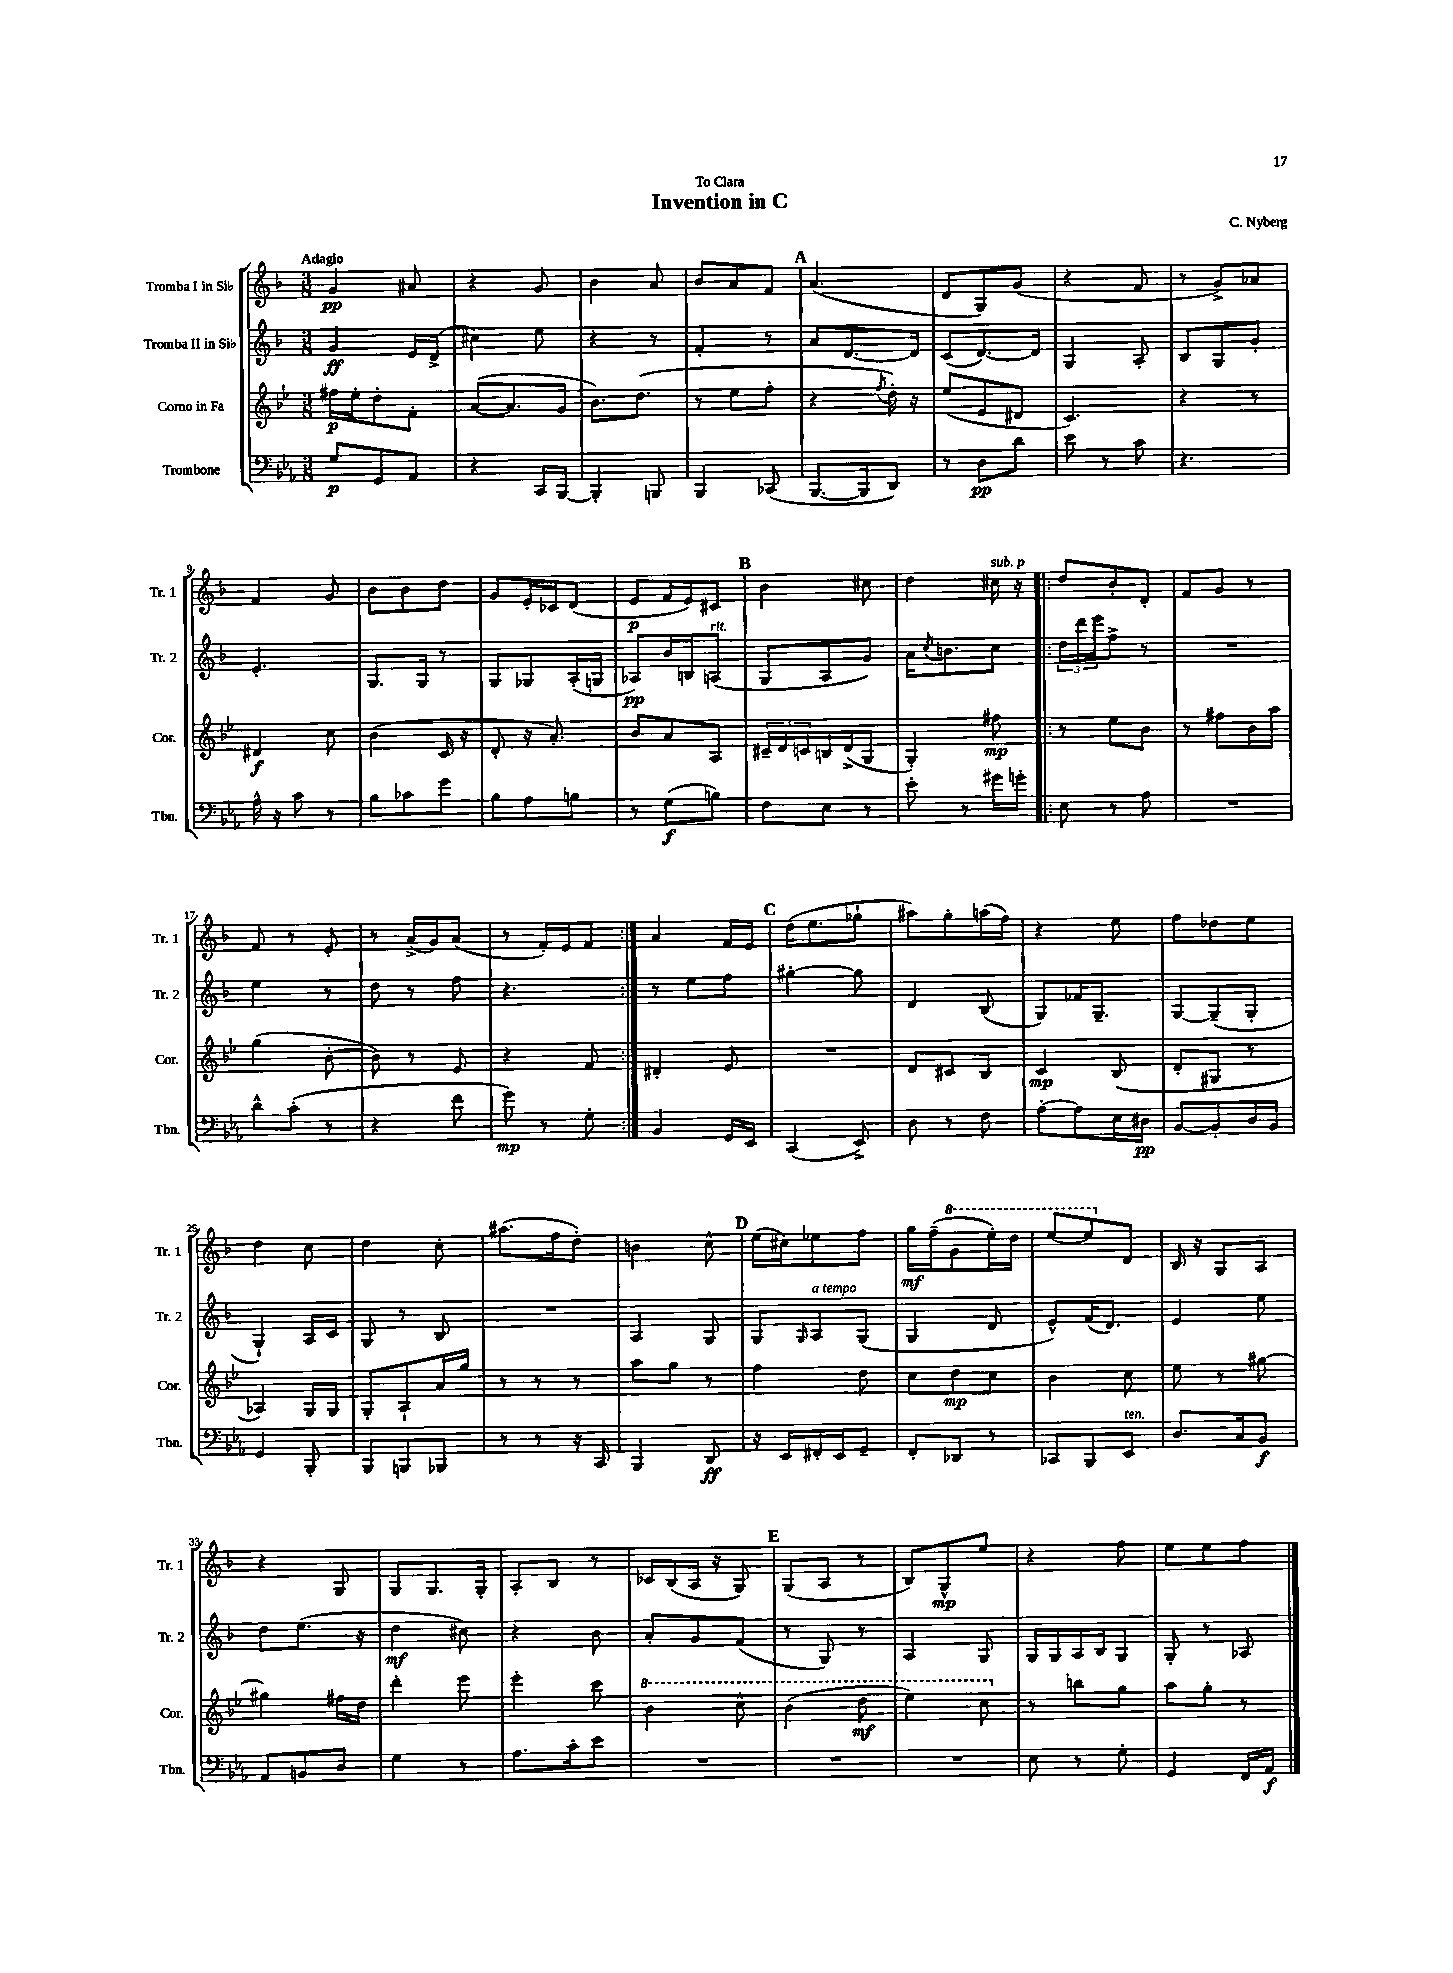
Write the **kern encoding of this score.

**kern	**dynam	**kern	**dynam	**kern	**dynam	**kern	**dynam
*part4	*part4	*part3	*part3	*part2	*part2	*part1	*part1
*staff4	*staff4	*staff3	*staff3	*staff2	*staff2	*staff1	*staff1
*I"Trombone	*	*I"Corno in Fa	*	*I"Tromba II in Si♭	*	*I"Tromba I in Si♭	*
*I'Tbn.	*	*I'Cor.	*	*I'Tr. 2	*	*I'Tr. 1	*
*clefF4	*	*clefG2	*	*clefG2	*	*clefG2	*
*k[b-e-a-]	*	*k[b-e-]	*	*k[b-]	*	*k[b-]	*
*M3/8	*	*M3/8	*	*M3/8	*	*M3/8	*
=1	=1	=1	=1	=1	=1	=1	=1
!	!	!	!	!	!	!LO:TX:a:B:t=Adagio	!
8G/L	p	16ff#X\LL	p	4g/	ff	4g/	pp
.	.	16ee-'\J	.	.	.	.	.
8GG/	.	8dd'\	.	.	.	.	.
8AA-/J	.	8f'\J	.	16e/LL	.	8a#X/	.
.	.	.	.	(16d^/JJ	.	.	.
=2	=2	=2	=2	=2	=2	=2	=2
4r	.	([8a/L	.	4cc#X\)	.	4r	.
.	.	8.a/]	.	.	.	.	.
16CC/LL	.	.	.	8ee\	.	8g/	.
[16BBB-/JJ	.	16g/Jk	.	.	.	.	.
=3	=3	=3	=3	=3	=3	=3	=3
4BBB-'/]	.	8.b-\L)	.	4r	.	4b-\	.
.	.	(8.dd\J	.	.	.	.	.
8BBBn/	.	.	.	8r	.	8a/	.
=4	=4	=4	=4	=4	=4	=4	=4
4BBB-/	.	8r	.	4f'/	.	8b-/L	.
.	.	8ee-\L	.	.	.	8a/	.
(8CC-X/	.	8ff'\J	.	8r	.	8f/J	.
!!LO:REH:place=s1:t=A
=5	=5	=5	=5	=5	=5	=5	=5
[8.BBB-/L	.	4r	.	8a/L	.	(4.a/	.
.	.	.	.	[8.d/	.	.	.
16BBB-/k]	.	.	.	.	.	.	.
.	.	8qff/	.	.	.	.	.
8DD/J)	.	16dd'\)	.	.	.	.	.
.	.	16r	.	16d/Jk]	.	.	.
=6	=6	=6	=6	=6	=6	=6	=6
8r	.	(8ee-/L	.	(8c/L	.	8d/L	.
8D\L	pp	8e-/	.	[8.d/)	.	8G/)	.
8d\J	.	8d#X/J	.	.	.	(8g/J	.
.	.	.	.	16d/Jk]	.	.	.
=7	=7	=7	=7	=7	=7	=7	=7
8e-\	.	4.c/)	.	4G/	.	4r	.
8r	.	.	.	.	.	.	.
8c\	.	.	.	8A'/	.	8f/	.
=8	=8	=8	=8	=8	=8	=8	=8
4.r	.	4r	.	8B-/L	.	8r	.
.	.	.	.	8G/	.	8g^/L)	.
.	.	8r	.	8g'/J	.	8a-X/J	.
!!LO:LB:g=z
=9	=9	=9	=9	=9	=9	=9	=9
16A-^^\	.	4d#X/	f	4.e'/	.	4f/	.
16r	.	.	.	.	.	.	.
8c\	.	.	.	.	.	.	.
8r	.	8cc\	.	.	.	8g/	.
=10	=10	=10	=10	=10	=10	=10	=10
8B-\L	.	(4b-\	.	8.G/L	.	8b-\L	.
8c-X\	.	.	.	.	.	8b-\	.
.	.	.	.	16G/Jk	.	.	.
8g\J	.	16c/	.	8r	.	8dd\J	.
.	.	16r	.	.	.	.	.
=11	=11	=11	=11	=11	=11	=11	=11
8B-\L	.	8d'/	.	8G/L	.	8g/L	.
8A-\	.	16r	.	8G-X/	.	16e'/L	.
.	.	8.a'/)	.	.	.	16c-X/J	.
8Bn\J	.	.	.	(16A'/L	.	(8d/J	.
.	.	.	.	16Gn/JJ	.	.	.
=12	=12	=12	=12	=12	=12	=12	=12
8r	.	8b-/L	.	8A-X/L)	pp	8e/L	p
(8G\L	f	8a/	.	16b-/L	.	16f/L	.
.	.	.	.	16Bn/J	.	16e/J)	.
!	!	!	!	!LO:TX:a:i:t=rit.	!	!	!
8Bn\J)	.	8A/J	.	(8An/J	.	8c#X/J	.
!!LO:REH:place=s1:t=B
=13	=13	=13	=13	=13	=13	=13	=13
8F\L	.	24c#X~/LL	.	8G/L	.	4b-\	.
.	.	24d/	.	.	.	.	.
.	.	24cn/	.	.	.	.	.
8E-\J	.	16Bn/	.	8A/	.	.	.
.	.	(16d^/J	.	.	.	.	.
8r	.	8G/J	.	8g/J)	.	8cc#X\	.
=14	=14	=14	=14	=14	=14	=14	=14
8e-'\	.	4G'/)	.	16a\KL	.	4dd\	.
.	.	.	.	8qcc/	.	.	.
.	.	.	.	8.bn\	.	.	.
8r	.	.	.	.	.	.	.
!	!	!	!	!	!	!LO:TX:a:i:t=sub. p	!
16g#X\LL	.	8ff#X\	mp	8cc\J	.	16cc#X\	.
16gn'\JJ	.	.	.	.	.	16r	.
=15!|:	=15!|:	=15!|:	=15!|:	=15!|:	=15!|:	=15!|:	=15!|:
8E-\	.	8r	.	24dd\LL	.	8dd/L	.
.	.	.	.	24ddd\	.	.	.
.	.	.	.	24eee\J	.	.	.
8r	.	8ee-\L	.	8ff^\J	.	8b-'/	.
8A-\	.	8b-\J	.	8r	.	8d'/J	.
=16	=16	=16	=16	=16	=16	=16	=16
4.r	.	8r	.	4.r	.	8f/L	.
.	.	8ff#X\L	.	.	.	8g/J	.
.	.	16b-\L	.	.	.	8r	.
.	.	16aa\JJ	.	.	.	.	.
!!LO:LB:g=z
=17	=17	=17	=17	=17	=17	=17	=17
8d^^\L	.	(4gg\	.	4ee\	.	8f/	.
(8c'\J	.	.	.	.	.	8r	.
8r	.	[8b-'\	.	8r	.	8e'/	.
=18	=18	=18	=18	=18	=18	=18	=18
4r	.	8b-\])	.	8dd\	.	8r	.
.	.	8r	.	8r	.	(16a^/LL	.
.	.	.	.	.	.	16g/J)	.
8f\	.	8e-/	.	8ff\	.	(8a/J	.
=19	=19	=19	=19	=19	=19	=19	=19
8g\)	mp	4r	.	4.r	.	8r	.
8r	.	.	.	.	.	16f'/LL)	.
.	.	.	.	.	.	16e/J	.
8G'\	.	8f/	.	.	.	8f/J	.
=20:|!	=20:|!	=20:|!	=20:|!	=20:|!	=20:|!	=20:|!	=20:|!
4BB-/	.	4d#X'/	.	8r	.	4a/	.
.	.	.	.	8ee\L	.	.	.
16GG/LL	.	8e-/	.	8ff\J	.	16f/LL	.
16EE-/JJ	.	.	.	.	.	16e/JJ	.
!!LO:REH:place=s1:t=C
=21	=21	=21	=21	=21	=21	=21	=21
(4CC/	.	4.r	.	[4gg#X'\	.	(16dd\KL	.
.	.	.	.	.	.	8.ee\	.
8EE-^/)	.	.	.	8gg#\]	.	8gg-X`\J	.
=22	=22	=22	=22	=22	=22	=22	=22
8D\	.	8d/L	.	4d/	.	8aa#X\L)	.
8r	.	8c#X/	.	.	.	8gg'\	.
8F\	.	8B-/J	.	(8B-/	.	(16aan\L	.
.	.	.	.	.	.	16ff\JJ)	.
=23	=23	=23	=23	=23	=23	=23	=23
[8A-'\L	.	4c/	mp	8G/L)	.	4r	.
8A-\]	.	.	.	16f-X/K	.	.	.
.	.	.	.	8.G~/J	.	.	.
16E-\L	.	(8B-/	.	.	.	8ee\	.
16D#X\JJ	pp	.	.	.	.	.	.
=24	=24	=24	=24	=24	=24	=24	=24
[8BB-/L	.	8d'/L	.	[8G/L	.	8ff\L	.
8BB-'/]	.	8G#X/J	.	(8G~/]	.	8dd-X\	.
16D/L	.	8r	.	8G'/J	.	8ee\J	.
16BB-/JJ	.	.	.	.	.	.	.
!!LO:LB:g=z
=25	=25	=25	=25	=25	=25	=25	=25
4GG/	.	4A-X/)	.	4G`/)	.	4dd\	.
8BBB-'/	.	16G/LL	.	16A/LL	.	8cc\	.
.	.	16G/JJ	.	16c/JJ	.	.	.
=26	=26	=26	=26	=26	=26	=26	=26
8BBB-/L	.	8G'/L	.	8G/	.	4dd\	.
8BBBn/	.	8A`/	.	8r	.	.	.
8BBB-X/J	.	16a/L	.	8B-/	.	8cc'\	.
.	.	16gg/JJ	.	.	.	.	.
=27	=27	=27	=27	=27	=27	=27	=27
8r	.	8r	.	4.r	.	(8.aa#X\L	.
8r	.	8r	.	.	.	.	.
.	.	.	.	.	.	16ff\k	.
16r	.	8r	.	.	.	8dd'\J)	.
16CC/	.	.	.	.	.	.	.
=28	=28	=28	=28	=28	=28	=28	=28
4BBB-/	.	8aa\L	.	4A/	.	4bn\	.
.	.	8gg\J	.	.	.	.	.
8DD/	ff	8r	.	8G/	.	8cc^^\	.
!!LO:REH:place=s1:t=D
=29	=29	=29	=29	=29	=29	=29	=29
16r	.	4ff\	.	8G/L	.	(16ee\LL	.
16EE-/LL	.	.	.	.	.	16cc#X\J)	.
.	.	.	.	16qqG/	.	.	.
!	!	!	!	!LO:TX:a:i:t=a tempo	!	!	!
16FF#X'/	.	.	.	8A/	.	8ee-X\	.
16EE-/J	.	.	.	.	.	.	.
8GG~/J	.	8dd\	.	(8G/J	.	8ff\J	.
=30	=30	=30	=30	=30	=30	=30	=30
8FF'/L	.	8cc\L	.	4G/	.	16gg\LL	mf
.	.	.	.	.	.	(16ff~\J	.
*	*	*	*	*	*	*8va	*
8DD-X/J	.	8dd\	mp	.	.	8gg\	.
8r	.	8cc\J	.	8d/	.	16eee'\L)	.
.	.	.	.	.	.	16ddd\JJ	.
=31	=31	=31	=31	=31	=31	=31	=31
8CC-X/L	.	4b-\	.	8e^^/L)	.	[8eee/L	.
8BBB-/	.	.	.	(16f/K	.	8eee/]	.
.	.	.	.	8.d/J)	.	.	.
*	*	*	*	*	*	*X8va	*
!LO:TX:a:i:t=ten.	!	!	!	!	!	!	!
8EE-/J	.	8cc\	.	.	.	8d/J	.
=32	=32	=32	=32	=32	=32	=32	=32
8.D/L	.	8ee-\	.	4e/	.	16B-/	.
.	.	.	.	.	.	16r	.
.	.	8r	.	.	.	8G/L	.
16C/k	.	.	.	.	.	.	.
8BB-/J	f	[8gg#X\	.	8ee\	.	8A/J	.
!!LO:LB:g=z
=33	=33	=33	=33	=33	=33	=33	=33
8AA-/L	.	4gg#X\]	.	8dd\L	.	4r	.
8BBn/	.	.	.	(8.ee\J	.	.	.
8D/J	.	16ff#X\LL	.	.	.	8G/	.
.	.	16dd\JJ	.	16r	.	.	.
=34	=34	=34	=34	=34	=34	=34	=34
4G\	.	4ddd'\	.	4dd\	mf	8G/L	.
.	.	.	.	.	.	8.G/	.
8r	.	8eee-\	.	8cc#X\)	.	.	.
.	.	.	.	.	.	16G'/Jk	.
=35	=35	=35	=35	=35	=35	=35	=35
8.A-\L	.	4eee-'\	.	4r	.	8A'/L	.
.	.	.	.	.	.	8B-/J	.
16c'\k	.	.	.	.	.	.	.
8e-\J	.	8ccc\	.	8b-\	.	8r	.
=36	=36	=36	=36	=36	=36	=36	=36
*	*	*8va	*	*	*	*	*
4.r	.	4bb-\	.	8a'/L	.	16c-X/LL	.
.	.	.	.	.	.	(16B-/	.
.	.	.	.	8g/	.	16A/JJ	.
.	.	.	.	.	.	16r	.
.	.	8ccc^^\	.	(8f/J	.	8G/)	.
!!LO:REH:place=s1:t=E
=37	=37	=37	=37	=37	=37	=37	=37
4.r	.	(4bb-\	.	8r	.	(8G/L	.
.	.	.	.	8G/)	.	8A/J	.
.	.	8ddd\	mf	8r	.	8r	.
=38	=38	=38	=38	=38	=38	=38	=38
4.r	.	4eee-\)	.	4A/	.	8B-/L)	.
.	.	.	.	.	.	8G^^/	mp
.	.	8ccc\	.	8G/	.	8ee/J	.
=39	=39	=39	=39	=39	=39	=39	=39
*	*	*X8va	*	*	*	*	*
8E-\	.	8r	.	16G/LL	.	4r	.
.	.	.	.	16G/	.	.	.
8r	.	8bbn\L	.	16A/	.	.	.
.	.	.	.	16B-/J	.	.	.
8G'\	.	8gg\J	.	8G/J	.	8ff\	.
=40	=40	=40	=40	=40	=40	=40	=40
4GG/	.	8aa\L	.	8G'/	.	8ee\L	.
.	.	8gg'\J	.	8r	.	8ee\	.
16FF/LL	.	8r	.	8A-X/	.	8ff\J	.
16AA-/JJ	f	.	.	.	.	.	.
==	==	==	==	==	==	==	==
*-	*-	*-	*-	*-	*-	*-	*-
